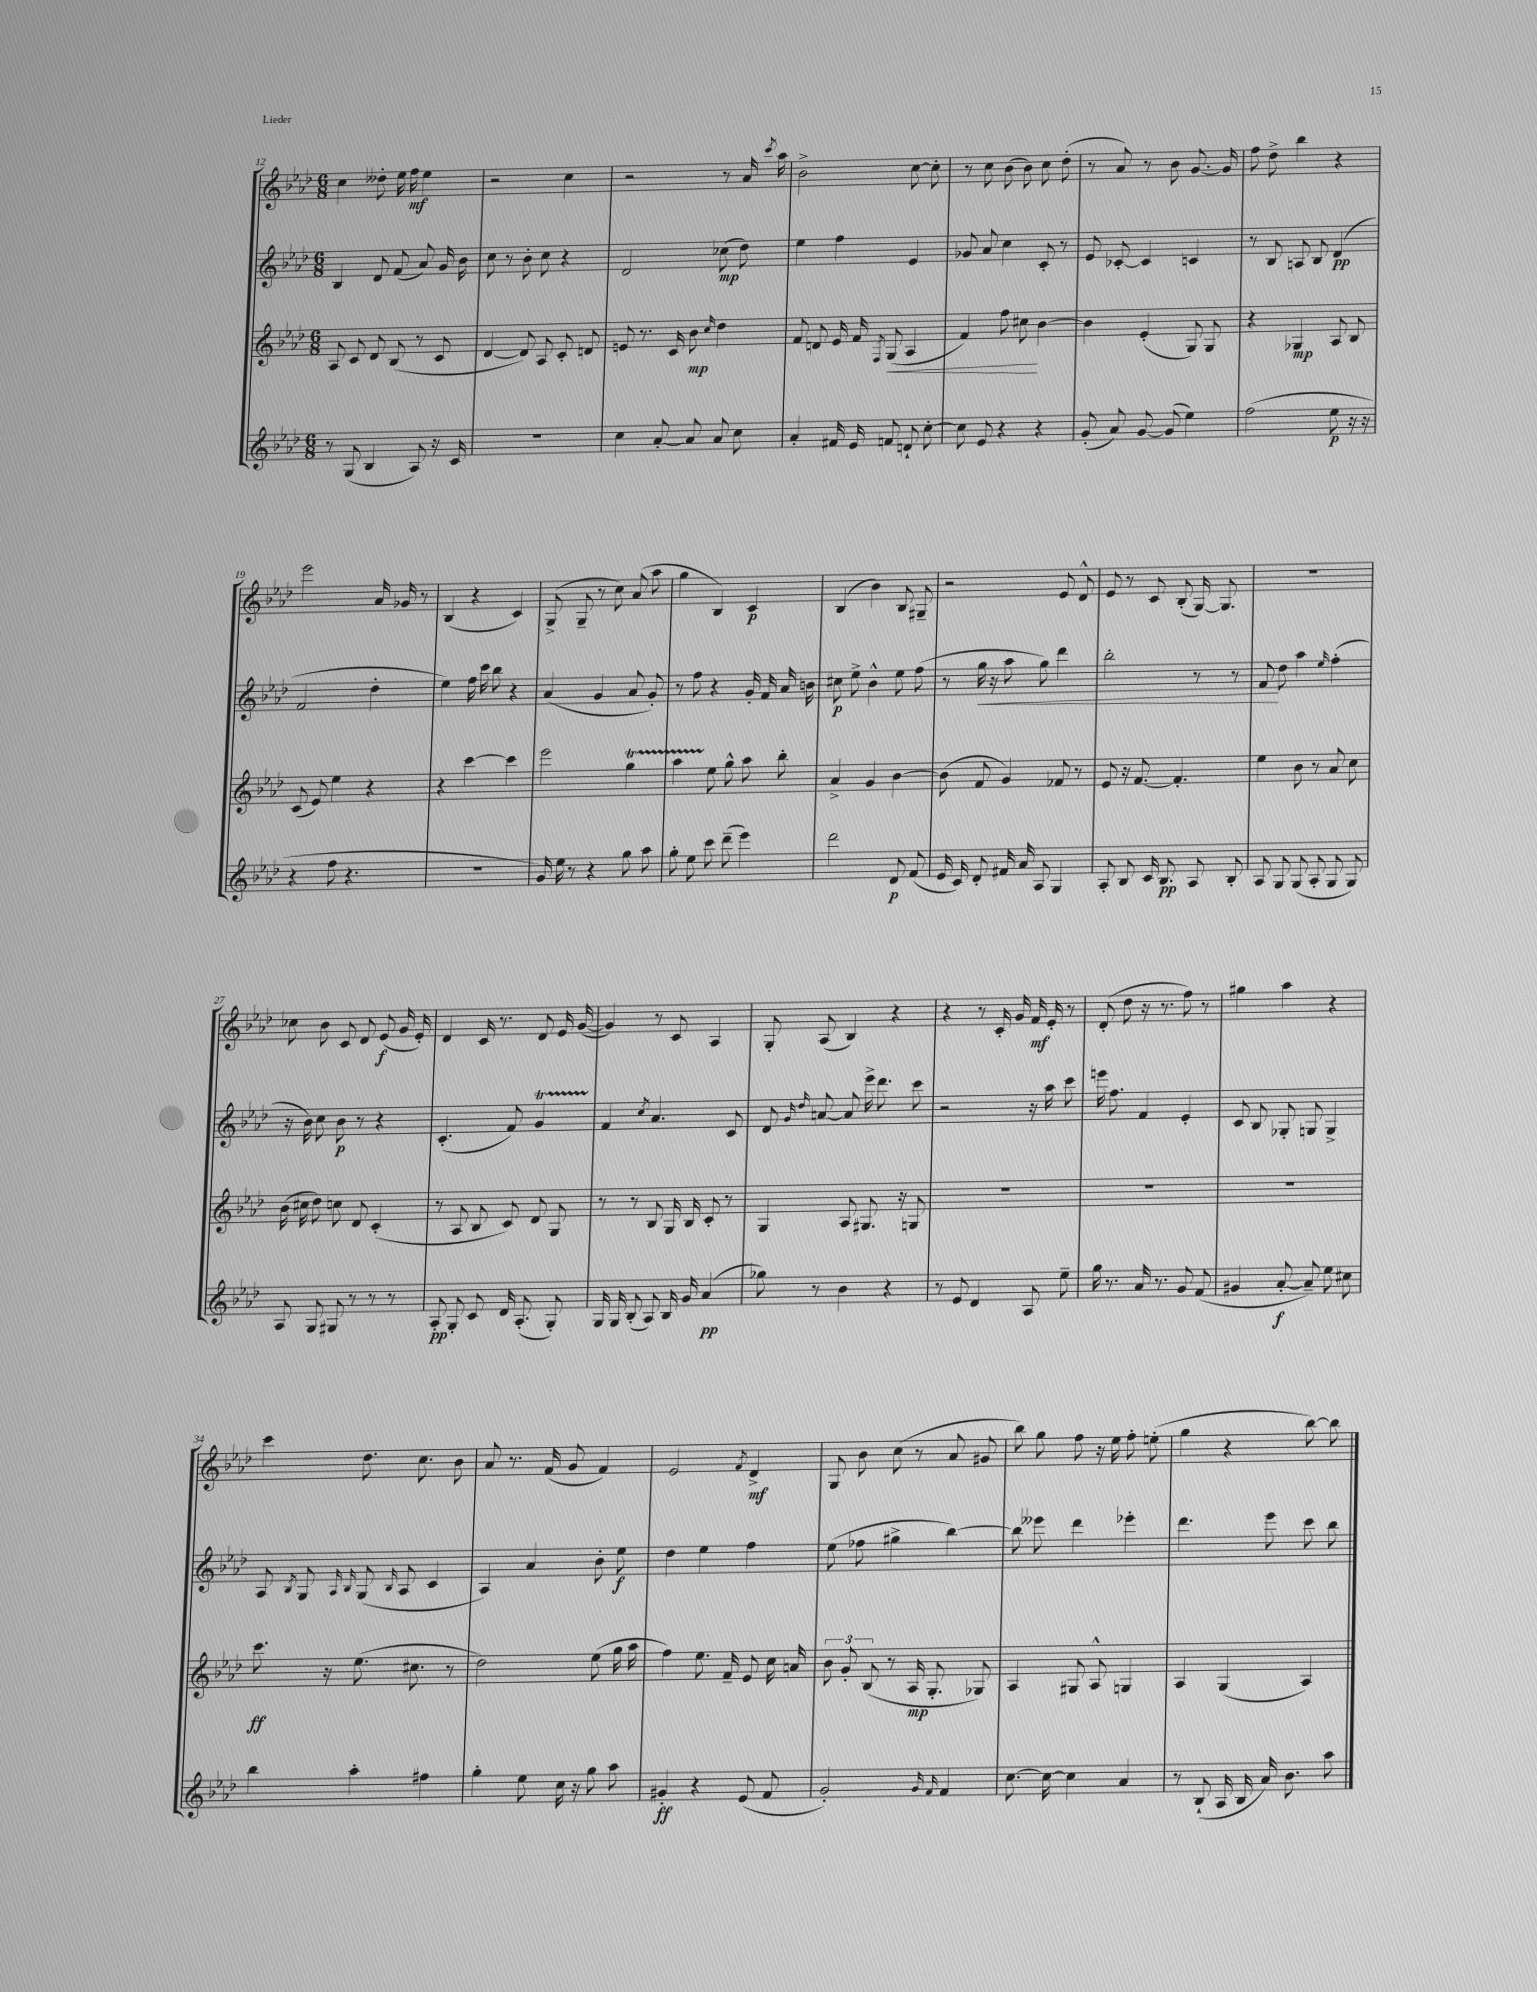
<<
\new StaffGroup <<
\new Staff = "s0" {
    \clef treble \key aes \major \numericTimeSignature \time 6/8
    \autoBeamOff c''4 deses''8-. ees''16 f''16\mf ees''4 |
    r2 c''4 |
    r2 r8 aes'16 \acciaccatura { c'''8 } aes''16 |
    bes'2-> c''8~ c''8-. |
    r8 c''8 bes'8( bes'8) c''8 des''8-.( |
    r8 aes'8) r8 bes'8 g'8.~ g'16 |
    f''8 des''8-> bes''4 r4 |
    ees'''2 aes'16 ges'16 r8 |
    bes4( r4 c'4) |
    g8->( g8-- r8 c''8) aes'8( aes''8 |
    g''4 bes4) c'4\p |
    bes4( bes'4) bes8 gis8-- |
    r2 ees'8 des'8-^ |
    ees'8 r8 c'8 bes8-.( g16~) g8. |
    R2. |
    ces''8 bes'8 c'8 des'8 ees'8\f( g'16 ees'16-.) |
    des'4 c'16 r8. des'8 ees'16 g'16~( |
    g'4) r8 c'8 aes4 |
    g8-. aes8( bes4) r4 |
    r4 r8 c'16-. g'16 f'16\mf ees'16-. r8 |
    des'8-.( des''8 r16 r8. f''8) r8 |
    gis''4 aes''4 r4 |
    c'''4 des''8. c''8. bes'8 |
    aes'8 r8. f'16( g'8 f'4) |
    ees'2 \acciaccatura { f'8 } des'4->\mf |
    g8 bes'8 c''8( r8 aes'8 gis'8 |
    bes''8) g''8 f''8 r16 ees''16 f''8-. e''8-.( |
    g''4 r4 bes''8~) bes''8 \bar "|." |
}
\new Staff = "s1" {
    \clef treble \key aes \major \numericTimeSignature \time 6/8
    \autoBeamOff bes4 des'8 f'8( aes'8) g'16 bes'16 |
    c''8 r8 bes'8-. c''8 r4 |
    des'2 ces''8\mp( des''8) |
    ees''4 f''4 ees'4 |
    ges'8 aes'8 c''4 c'8-. r8 |
    ees'8 ces'8~-. ces'4 c'4 |
    r8 bes8 a8 bes8 des'4\pp( |
    f'2 des''4-. |
    ees''4) f''16 c'''16 bes''8 r4 |
    aes'4( g'4 aes'8 g'8-.) |
    r8 f''8 r4 g'16-. f'16 aes'16 b'16 |
    cis''8\p ees''8-> bes'4-^ ees''8 f''8( |
    r8 g''16\< r16 aes''8 g''8) des'''4 |
    bes''2-. r8 r8 |
    f'8\! des''8 aes''4 \grace { ees''16 } f''4-.( |
    r16 bes'16) c''8 bes'8\p r8 r4 |
    c'4.-.( f'8) g'4\startTrillSpan |
    f'4\stopTrillSpan \acciaccatura { c''8 } aes'4. c'8 |
    des'8 \grace { g'16 des''16 } a'8~ a'8 ees'''16-> des'''8. c'''8 |
    r2 r16 aes''16 c'''8 |
    e'''16 f''8. f'4 ees'4-. |
    c'8 bes8 ges8-. g8 g4-> |
    aes8 \acciaccatura { bes8 } g8 \grace { aes16 bes16 } g8( \grace { bes16 } aes8 c'4 |
    aes4) aes'4 bes'8-. ees''8\f |
    des''4 ees''4 f''4 |
    ees''8( fes''8 gis''4-> bes''4~) |
    bes''8 eeses'''8 des'''4 ees'''4-. |
    des'''4. ees'''8 c'''8 bes''8 \bar "|." |
}
\new Staff = "s2" {
    \clef treble \key aes \major \numericTimeSignature \time 6/8
    \autoBeamOff aes8 c'8 des'8 bes8( r8 c'8 |
    des'4~ des'8) aes8 c'8-. d'8 |
    e'8 r8. c'16 bes'8\mp \grace { c''16 } des''4 |
    f'8 d'8 ees'16 f'16 \acciaccatura { f8 } g8\<( aes4 |
    f'4) f''8 cis''8\! bes'4~ |
    bes'4 ees'4-.( g8) g8 |
    r4 ges4\mp aes8 bes8 |
    c'8( ees'8) ees''4 r4 |
    r4 c'''4~ c'''4 |
    ees'''2 g''4\startTrillSpan |
    aes''4 ees''8\stopTrillSpan g''8-^ aes''8 bes''8-. |
    aes'4-> g'4 bes'4~ |
    bes'8( f'8 g'4) fes'8 r8 |
    ees'8 r16 f'8.~ f'4.-. |
    ees''4 bes'8 r8 aes'8 c''8 |
    bes'16( cis''16 des''8) c''8 des'8 c'4-.( |
    r8 aes8 bes8 c'8) des'8 g8 |
    r8 r8 bes8 g16 bes16 c'8-. r8 |
    g4 aes8 gis8. r16 g8 |
    R2. |
    R2. |
    R2. |
    c'''8.\ff r16 ees''8.( cis''8. r8 |
    des''2) ees''8( g''16 aes''16 |
    f''4) ees''8. f'16-- ees'8 c''16 a'16 |
    \tuplet 3/2 { bes'8 g'8-. bes8( } r8 aes16\mp g8.-. ges8) |
    aes4 gis8 aes8-^ g4 |
    aes4 g4( aes4) \bar "|." |
}
\new Staff = "s3" {
    \clef treble \key aes \major \numericTimeSignature \time 6/8
    \autoBeamOff r8 g8( bes4 aes8) r16 c'16 |
    R2. |
    c''4 aes'8~-. aes'8 aes'8 c''8 |
    aes'4-. fis'16 ees'16 f'8 d'8-! c''8~-. |
    c''8 ees'8 r4 r4 |
    g'8-.( aes'8) g'8~ g'8( ees''4) |
    f''2( ees''8\p r16 r16 |
    r4 f''8 r4. |
    R2. |
    g'16) ees''16 r8 r4 g''8 aes''8 |
    g''8-. ees''8 c'''8 des'''8--( ees'''4) |
    des'''2 des'8\p f'8( |
    ees'16 c'16) des'8-. fis'16 aes'16 aes8 g4 |
    aes8-. bes8 c'16 bes8.\pp aes8 bes8-. |
    aes8 g8 g8( aes8-. g8 g8) |
    aes8 g8 gis8 r8 r8 r8 |
    aes8-.\pp g8-. c'8 des'16 aes8.-.( g8-.) |
    g16 g16 bes8-.( aes8) bes16 g'16 aes'4\pp( |
    ges''8) r8 bes'4 r4 |
    r8 ees'8 des'4 aes8 ees''8-- |
    g''16 r8. aes'16 r8. g'8 f'8( |
    gis'4 aes'8~-.\f aes'8--) ees''8 cis''8 |
    bes''4 aes''4-. fis''4 |
    g''4-. ees''8 c''16 r16 g''8 aes''8 |
    gis'4-.\ff r4 ees'8( f'8 |
    g'2-.) \grace { g'16 f'16 } f'4 |
    c''8.~ c''16~ c''4 aes'4 |
    r8 bes8-!( aes16 bes16 aes'16) bes'8. aes''8 \bar "|." |
}
>>
>>
\layout { \context { \Score currentBarNumber = #12 } }
